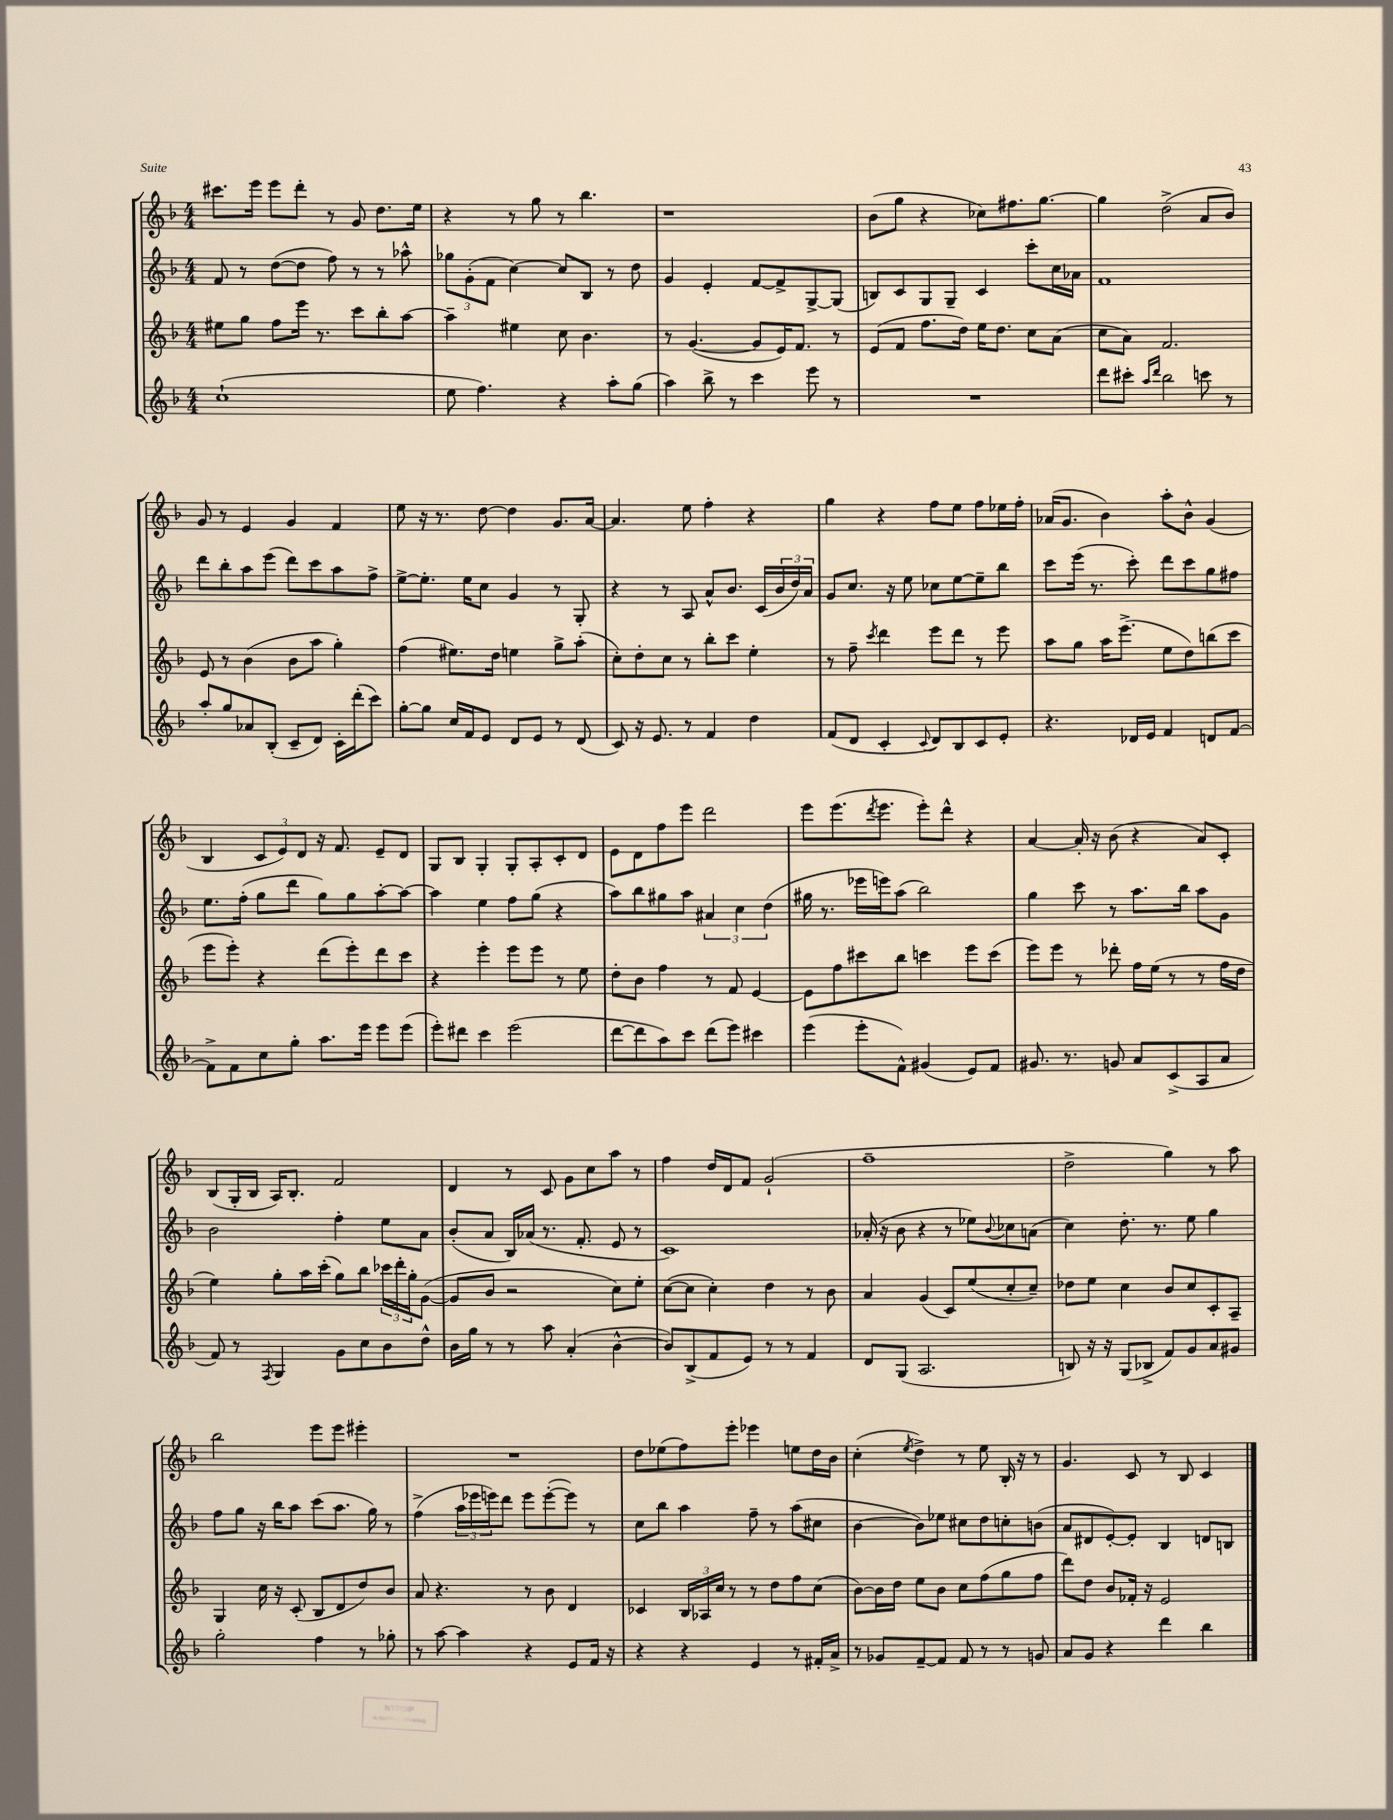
<<
\new StaffGroup <<
\new Staff = "s0" {
    \clef treble \key f \major \numericTimeSignature \time 4/4
    cis'''8. e'''16 e'''8 d'''8-. r8 g'8 d''8. e''16 |
    r4 r8 g''8 r8 bes''4. |
    r1 |
    bes'8( g''8 r4 ces''8) fis''8. g''8.~ |
    g''4 d''2->( a'8 bes'8) |
    g'8 r8 e'4 g'4 f'4 |
    e''8 r16 r8. d''8~ d''4 g'8. a'16~ |
    a'4. e''8 f''4-. r4 |
    g''4 r4 f''8 e''8 f''8 ees''16 f''16-. |
    aes'16( g'8. bes'4) a''8-. bes'8-^ g'4( |
    bes4 \tuplet 3/2 { c'8 e'8) d'8 } r16 f'8. e'8-- d'8 |
    g8 bes8 g4-. g8-. a8-. c'8-. d'8 |
    e'8 d'8 f''8 e'''8 d'''2 |
    e'''8 e'''8.( \acciaccatura { d'''8 } e'''8. e'''8-.) d'''8-^ r4 |
    a'4~ a'16-. r16 bes'8( r4 a'8) c'8-. |
    bes8( g16-. bes16 a16) bes8.-. f'2 |
    d'4 r8 c'8 g'8 c''8 a''8 r8 |
    f''4 d''16 d'16 f'8 g'2-!( |
    f''1-- |
    d''2-> g''4) r8 a''8 |
    bes''2 e'''8 e'''8 eis'''4-. |
    R1 |
    d''8 ees''8( f''8) e'''8-. ees'''4 e''8 d''16 bes'16 |
    c''4-.( \acciaccatura { e''8 } d''4->) r8 e''8 bes16-. r16 r8 |
    g'4. c'8 r8 bes8 c'4 \bar "|." |
}
\new Staff = "s1" {
    \clef treble \key f \major \numericTimeSignature \time 4/4
    f'8 r8 d''8~( d''8 f''8) r8 r8 aes''8-^ |
    \tuplet 3/2 { ges''8 g'8-.( f'8 } c''4~) c''8 bes8 r8 d''8 |
    g'4 e'4-. f'8~ f'8-> g8~-> g8( |
    b8) c'8 g8 g8-- c'4 c'''8-. c''16 aes'16 |
    f'1 |
    d'''8 bes''8-. a''8 e'''8( d'''8) c'''8 a''8 f''8-> |
    e''8~-> e''8.-. e''16 c''8 g'4 r8 g8-. |
    r4 r8 a8 a'8-^ bes'8. c'16( \tuplet 3/2 { bes'16 d''16) a'16 } |
    g'8 c''8. r16 e''8 ces''8 e''8~ e''8-- bes''8 |
    c'''8 e'''16( r8. c'''8-.) d'''8 c'''8 g''8 fis''8 |
    e''8. f''16-.( g''8 d'''8 g''8) g''8 a''8~-. a''8~ |
    a''4 e''4 f''8 g''8( r4 |
    a''8) bes''8 gis''8 a''8 \tuplet 3/2 { ais'4 c''4 d''4( } |
    gis''16 r8. ees'''16 e'''16) a''8( bes''2) |
    g''4 c'''8 r8 a''8. bes''16 a''8 g'8 |
    bes'2 f''4-. e''8 a'8 |
    bes'8-.( a'8 bes16) aes'16( r8. f'8.-. e'8 r8 |
    c'1) |
    aes'16-.( r16 bes'8 r4 r8 ees''8) \appoggiatura { bes'8 } ces''8 a'8( |
    c''4) d''8.-. r8. e''8 g''4 |
    f''8 g''8 r16 bes''16 a''8 c'''8( a''8. g''16) r8 |
    f''4->( \tuplet 3/2 { a''16 ees'''16 e'''16) } d'''8 e'''8 e'''8~-.( e'''8) r8 |
    c''8 bes''8 a''4 f''8-- r8 a''8( cis''8 |
    bes'4~ bes'8) ees''8 cis''8 d''8 c''8-. b'8( |
    a'8 dis'8 e'8~-.) e'8-. bes4 d'8 b8 \bar "|." |
}
\new Staff = "s2" {
    \clef treble \key f \major \numericTimeSignature \time 4/4
    eis''8 g''8 f''8 e'''16 r8. c'''8 bes''8-. a''8~ |
    a''4-- eis''4 c''8 bes'4. |
    r8 g'4.~( g'8 e'16) f'8. r8 |
    e'8( f'8 f''8. d''16) e''16 d''8. c''8 a'8( |
    c''8 a'8) f'2. |
    e'8 r8 bes'4( bes'8 a''8 g''4-.) |
    f''4( eis''8.) d''16 e''4 g''8-> a''8-.( |
    c''8-.) d''8-. c''8 r8 bes''8-. c'''8 e''4-. |
    r8 f''8-- \acciaccatura { c'''8 } d'''4 e'''8 d'''8 r8 e'''8 |
    a''8 g''8 a''16 e'''8.->( e''8 d''8) b''8( c'''8 |
    e'''8 e'''8-.) r4 d'''8( e'''8-.) d'''8 c'''8 |
    r4 e'''4-. e'''8 e'''8 r8 e''8 |
    d''8-. bes'8 f''4 r8 f'8 e'4~ |
    e'8 f''8 cis'''8 bes''8 c'''4 e'''8 c'''8( |
    e'''8) e'''8 r8 des'''8-. f''16 e''16( r8 r8 f''16 d''16 |
    e''4) g''8-. a''16 c'''16-.( g''8) bes''8 \tuplet 3/2 { ces'''16 d'''16-. g''16-. } g'8~( |
    g'8 bes'8 r2 c''8) e''8-. |
    c''8~( c''8 c''4-.) d''4 r8 bes'8 |
    a'4 g'4( c'8) e''8( c''8-. c''8--) |
    des''8 e''8 c''4 bes'8 c''8 c'8-. a8-- |
    g4 c''16 r16 c'8-.( bes8 d'8 d''8) bes'8 |
    a'8 r4. r8 bes'8 d'4 |
    ces'4 \tuplet 3/2 { bes16 aes16 c''16 } r8 r8 d''8 f''8 c''8( |
    bes'8~) bes'16 d''16 e''8 bes'8 c''8 f''8( g''8 f''8 |
    d'''8) d''8 bes'8 fes'16-. r16 e'2 \bar "|." |
}
\new Staff = "s3" {
    \clef treble \key f \major \numericTimeSignature \time 4/4
    c''1-!( |
    e''8 f''4.) r4 a''8-. g''8( |
    a''4) bes''8-> r8 c'''4 e'''8 r8 |
    R1 |
    d'''8 cis'''8-. \grace { a''16 d'''16 } bes''2 c'''8 r8 |
    a''8-. g''8 aes'8 bes8-.( c'8-- d'8) c'16-. d'''16-.( c'''8) |
    g''8~-. g''8 c''16 f'16 e'8 d'8 e'8 r8 d'8( |
    c'8) r16 e'8. r8 f'4 d''4 |
    f'8( d'8 c'4-. \appoggiatura { c'8 } d'8) bes8 c'8 e'8-. |
    r4. des'16 e'16 f'4 d'8 f'8~ |
    f'8-> f'8 c''8 g''8-. a''8. e'''16 e'''8 e'''8( |
    e'''8-.) dis'''8 c'''4 e'''2( |
    d'''8~ d'''8 a''8) c'''8 d'''8( e'''8) cis'''4 |
    e'''4( e'''8-. f'8-^) gis'4( e'8) f'8 |
    gis'8. r8. g'8 a'8 c'8->( a8 a'8 |
    f'8) r8 \acciaccatura { f8 } g4 g'8 c''8 bes'8 d''8-^ |
    bes'16 g''16 r8 r8 a''8 a'4-.( bes'4~-^ |
    bes'8) bes8->( f'8 e'8) r8 r8 f'4 |
    d'8 g8( a2. |
    b8) r16 r16 g8( bes8-> f'8) g'8 a'8 gis'8 |
    g''2-. f''4 r8 ges''8-. |
    r8 a''8~ a''4 r4 e'8 f'16 r16 |
    r4 r4 e'4 r8 fis'16-. a'16-> |
    r8 ges'8 f'8~-- f'8 f'8 r8 r8 g'8 |
    a'8 g'8 r4 d'''4 bes''4 \bar "|." |
}
>>
>>
\layout { \context { \Score \remove "Bar_number_engraver" } }
